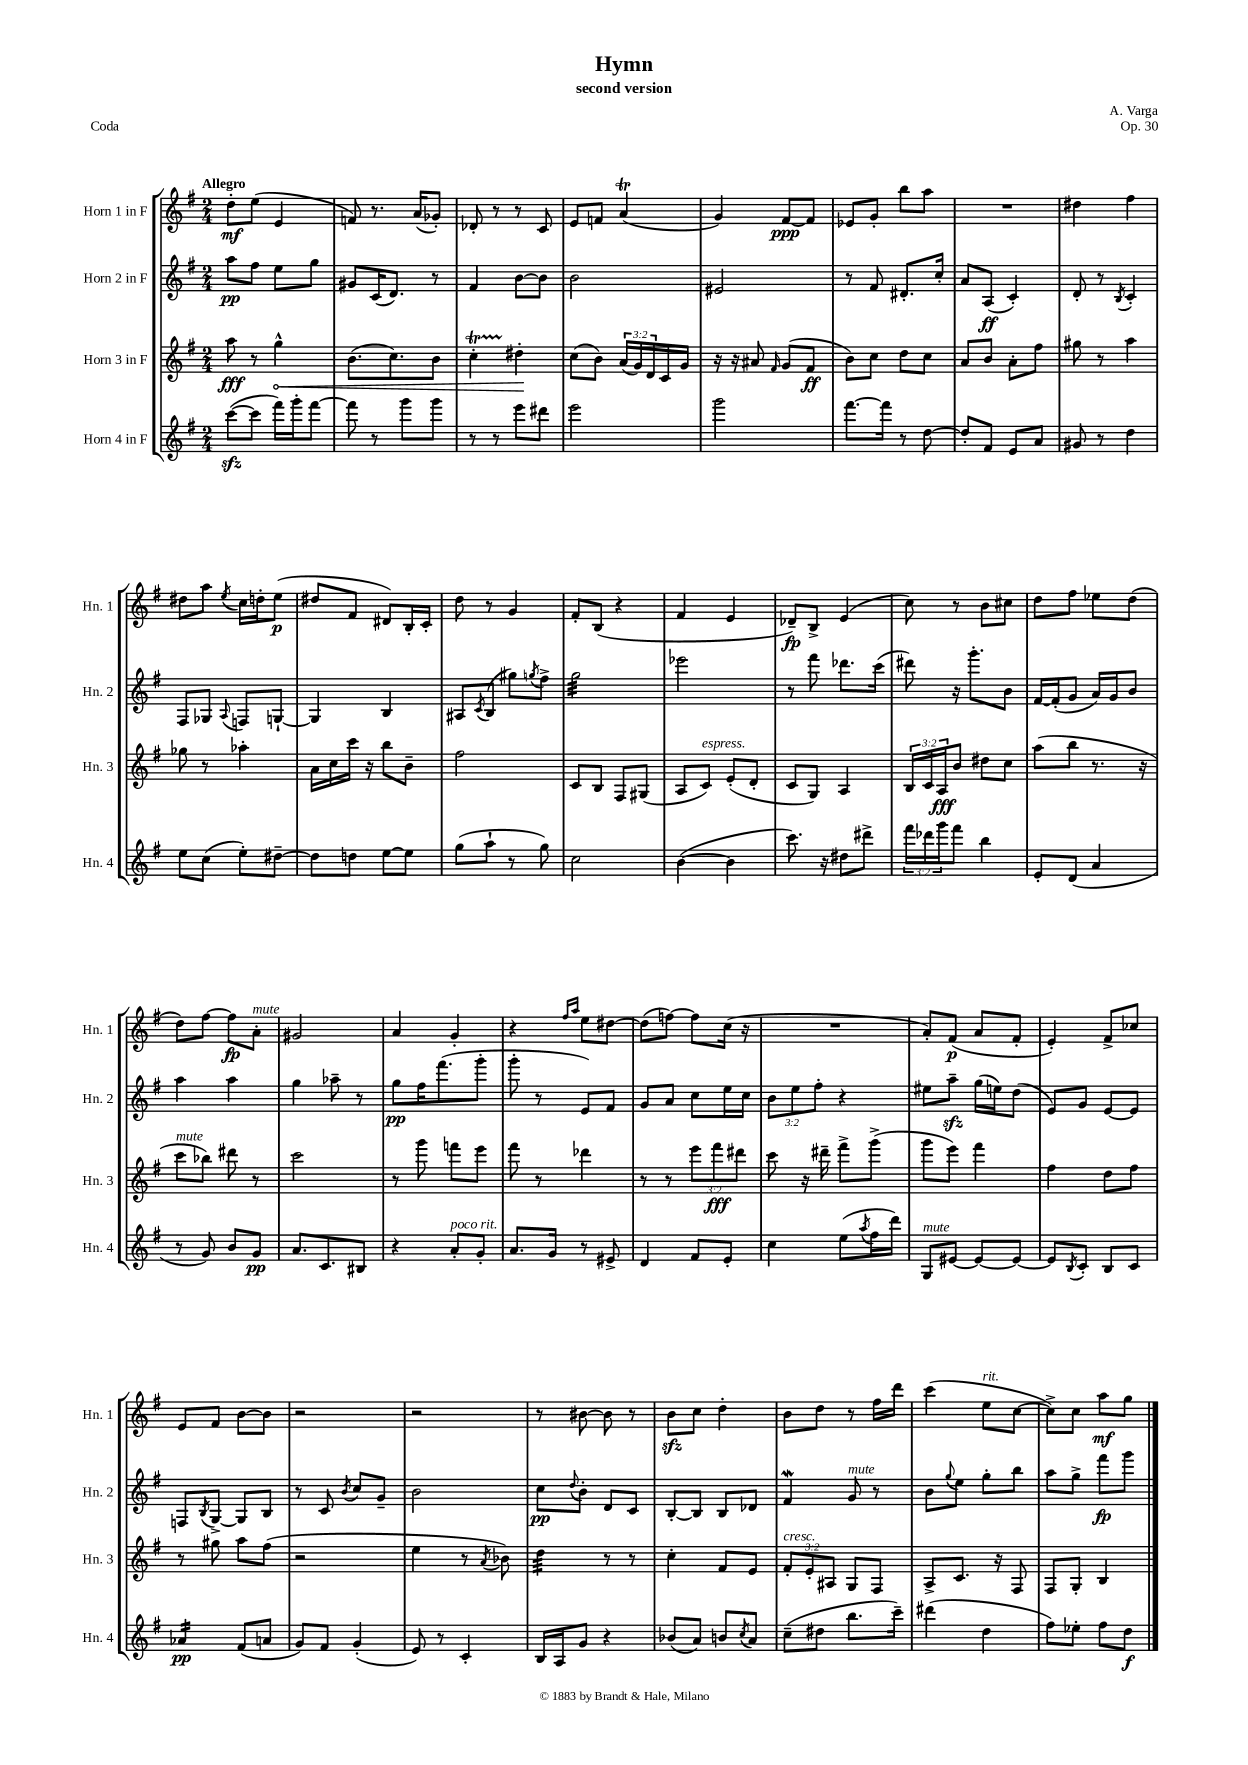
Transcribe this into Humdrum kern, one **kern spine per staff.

**kern	**kern	**kern	**kern
*staff4	*staff3	*staff2	*staff1
*clefG2	*clefG2	*clefG2	*clefG2
*k[f#]	*k[f#]	*k[f#]	*k[f#]
*M2/4	*M2/4	*M2/4	*M2/4
([8ccc\L	8aa\	8aa\L	8dd'\L
8ccc\]J	8r	8ff#\J	(8ee\J
16fff#\LL)	4gg^^\	8ee\L	4e/
16ggg'\J	.	.	.
[8fff#\J	.	8gg\J	.
=	=	=	=
8fff#\]	(8.b\L	8g#/L	8f/)
8r	.	(16c/K	8.r
.	8.cc\)	8.d/J)	.
8ggg\L	.	.	.
.	.	.	(16a/LK
8ggg\J	8b\J	8r	8g-'/J)
=	=	=	=
8r	4cc'\	4f#/	8d-'/
8r	.	.	8r
8eee\L	4dd#'\	[8b\L	8r
8ddd#\J	.	8b\]J	8c/
=	=	=	=
2eee\	(8cc\L	2b\	8e/L
.	8b\J)	.	8f/J
.	(24a/LL	.	(4a/
.	24g/)	.	.
.	24d/	.	.
.	16c/	.	.
.	16g/JJ	.	.
=	=	=	=
2ggg\	16r	2e#/	4g/)
.	16r	.	.
.	8a#/	.	.
.	16qqf#/	.	.
.	(8g/L	.	[8f#/L
.	8f#/J	.	8f#/]J
=	=	=	=
[8.fff#\L	8b\L)	8r	8e-/L
.	8cc\J	8f#/	8g'/J
16fff#\]Jk	.	.	.
8r	8dd\L	8.d#'/L	8bb\L
[8dd\	8cc\J	.	8aa\J
.	.	16cc'/Jk	.
=	=	=	=
8dd'/]L	8a/L	8a/L	2r
8f#/J	8b/J	(8A/J	.
8e/L	8a'\L	4c'/)	.
8a/J	8ff#\J	.	.
=	=	=	=
8g#/	8gg#\	8d'/	4dd#\
8r	8r	8r	.
.	.	8qB/	.
4dd\	4aa\	4c'/	4ff#\
=	=	=	=
8ee\L	8gg-\	8F#/L	8dd#\L
(8cc\J	8r	8G-/J	8aa\J
.	.	8qqA/	8qee/
8ee'\L)	4aa-'\	8F/L	16cc\LL
.	.	.	16dd'\J
[8dd#~\J	.	[8G`/J	(8ee\J
=	=	=	=
8dd#\]L	16a\LL	4G/]	8dd#/L
.	16cc\	.	.
8dd\J	16ccc\JJ	.	8f#/J
.	16r	.	.
[8ee\L	8bb\L	4B/	8d#/L)
8ee\]J	8b~\J	.	16B'/L
.	.	.	16c'/JJ
=	=	=	=
(8gg\L	2ff#\	8A#/L	8dd\
.	.	8qc/	.
8aa`\J	.	(8B/J	8r
8r	.	8gg#\L)	4g/
.	.	8qgg/	.
8gg\)	.	8ff#^\J	.
=	=	=	=
2cc\	8c/L	2gg\	8f#'/L
.	8B/J	.	(8B/J
.	8F#/L	.	4r
.	(8G#/J	.	.
=	=	=	=
([4b\	8A/L	2eee-\	4f#/
.	8c/J)	.	.
4b\]	(8e'/L	.	4e/
.	8d'/J	.	.
=	=	=	=
8.ccc\)	8c/L	8r	8d-~/L)
.	8G/J)	8fff#\	8B^/J
16r	.	.	.
8dd#\L	4A/	8.ddd-\L	(4e/
8ddd#^\J	.	.	.
.	.	(16ccc\Jk	.
=	=	=	=
24fff#\LL	24B/LL	8ddd#\)	8cc\)
24ddd-\	24c/	.	.
24ggg\J	24A/J	.	.
8fff#\J	8b/J	16r	8r
.	.	8.ggg'\L	.
4bb\	8dd#\L	.	8b\L
.	8cc\J	8b\J	8cc#\J
=	=	=	=
8e'/L	(8aa\L	[16f#/LL	8dd\L
.	.	(16f#'/]J	.
(8d/J	8bb\J	8g/J	8ff#\J
4a/	8.r	16a/LL)	8ee-\L
.	.	16g/J	.
.	.	8b/J	(8dd\J
.	16r	.	.
=	=	=	=
8r	8ccc\L	4aa\	8dd\L)
8g/)	8bb-\J)	.	[8ff#\J
8b/L	8ddd#\	4aa\	8ff#\]L
8g/J	8r	.	8a'\J
=	=	=	=
8.a/L	2ccc\	4gg\	2g#/
8.c/	.	.	.
.	.	8aa-~\	.
8B#/J	.	8r	.
=	=	=	=
4r	8r	8gg\L	4a/
.	8ggg\	16ff#\K	.
.	.	(8.fff#\	.
8a'/L	8fff\L	.	4g'/
8g'/J	8eee\J	8ggg'\J	.
=	=	=	=
8.a/L	8fff#\	8ggg'\	4r
.	8r	8r	.
16g/Jk	.	.	.
.	.	.	16qqff#/LL
.	.	.	16qqaa/JJ
8r	4ddd-\	8e/L)	8ee\L
8e#^/	.	8f#/J	[8dd#\J
=	=	=	=
4d/	8r	8g/L	(8dd#\]L
.	8r	8a/J	[8ff\J)
8f#/L	12eee\L	8cc\L	8ff\]L
.	12fff#\	.	.
8e'/J	.	16ee\L	(16cc\Jk
.	12ddd#\J	.	.
.	.	16cc\JJ	16r
=	=	=	=
4cc\	8ccc\	12b\L	2r
.	.	12ee\	.
.	16r	.	.
.	.	12ff#'\J	.
.	16ddd#~\	.	.
(8ee\L	8fff#^\L	4r	.
8qaa/	.	.	.
16ff#\L	(8ggg^\J	.	.
16ddd\JJ)	.	.	.
=	=	=	=
8G/L	8ggg\L	8ee#\L	8a'/L)
[8e#/J	8eee\J)	8aa~\J	(8f#/J
8e#/_L	4fff#\	(16gg\LL	8a/L
.	.	16ee\J)	.
8e#/_J	.	(8dd\J	8f#'/J
=	=	=	=
8e#/]L	4ff#\	8e/L)	4e'/)
8qB/	.	.	.
8c'/J	.	8g/J	.
8B/L	8dd\L	[8e/L	8f#^/L
8c/J	8ff#\J	8e/]J	8cc-/J
=	=	=	=
4a-/	8r	8F/L	8e/L
.	.	8qB/	.
.	8gg#\	[8G^/J	8f#/J
(8f#/L	8aa\L	8G/]L	[8b\L
8a/J	(8ff#\J	8B/J	8b\]J
=	=	=	=
8g/L)	2r	8r	2r
8f#/J	.	8c/	.
.	.	8qb/	.
(4g'/	.	8cc/L	.
.	.	8g~/J	.
=	=	=	=
8e/)	4ee\	2b\	2r
8r	.	.	.
4c'/	8r	.	.
.	8qa/	.	.
.	8b-\)	.	.
=	=	=	=
16B/LL	4dd\	8cc\L	8r
16A/J	.	.	.
.	.	8qqdd/	.
8g/J	.	8b'\J	[8b#\
4r	8r	8d/L	8b#\]
.	8r	8c/J	8r
=	=	=	=
(8b-/L	4cc'\	[8B'/L	8b\L
8a/J)	.	8B/]J	8cc\J
8b/L	8f#/L	8B/L	4dd'\
8qcc/	.	.	.
8a/J	8e/J	8d-/J	.
=	=	=	=
(8cc~\L	12f#'/L	4f#/	8b\L
.	12e'/	.	.
8dd#\J	.	.	8dd\J
.	12A#/J	.	.
8.bb\L	8G/L	8g/	8r
.	8F#/J	8r	16ff#\LL
16ccc~\Jk)	.	.	16ddd\JJ
=	=	=	=
(4ddd#\	8A^/L	8b\L	(4ccc\
.	.	8qqgg/	.
.	8.c/J	8ee\J	.
4dd\	.	8gg'\L	8ee\L
.	16r	.	.
.	8F#/	8bb\J	[8cc\J
=	=	=	=
8ff#\L)	8F#/L	8aa\L	8cc^\]L)
8ee-'\J	8G'/J	8gg^\J	8cc\J
8ff#\L	4B/	8fff#\L	8aa\L
8dd\J	.	8ggg\J	8gg\J
==	==	==	==
*-	*-	*-	*-
